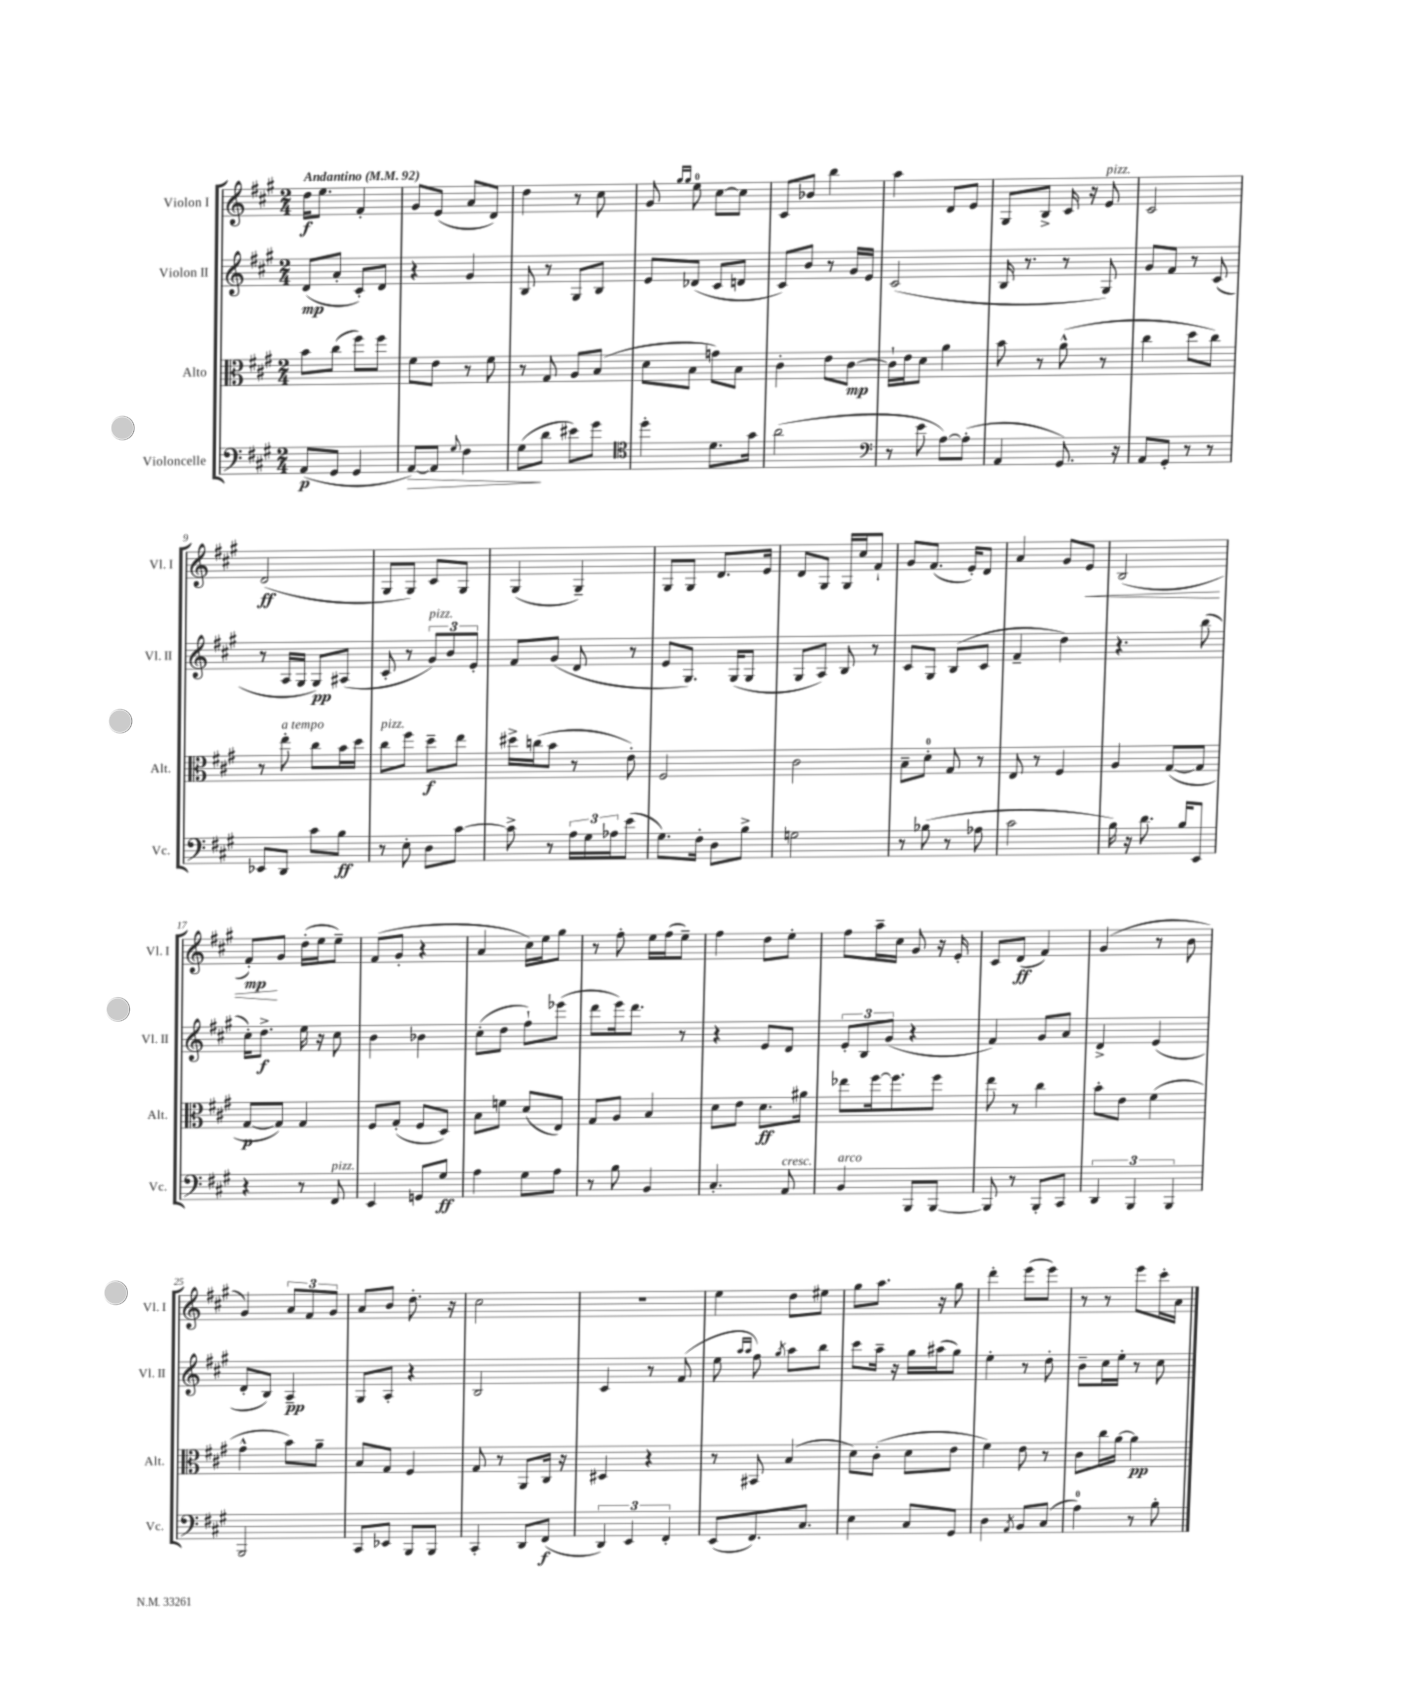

**kern	**dynam	**kern	**dynam	**kern	**dynam	**kern	**dynam
*part4	*part4	*part3	*part3	*part2	*part2	*part1	*part1
*staff4	*staff4	*staff3	*staff3	*staff2	*staff2	*staff1	*staff1
*I"Violoncelle	*	*I"Alto	*	*I"Violon II	*	*I"Violon I	*
*I'Vc.	*	*I'Alt.	*	*I'Vl. II	*	*I'Vl. I	*
*clefF4	*	*clefC3	*	*clefG2	*	*clefG2	*
*k[f#c#g#]	*	*k[f#c#g#]	*	*k[f#c#g#]	*	*k[f#c#g#]	*
*M2/4	*	*M2/4	*	*M2/4	*	*M2/4	*
*MM92	*	*MM92	*	*MM92	*	*MM92	*
=1	=1	=1	=1	=1	=1	=1	=1
!	!	!	!	!	!	!LO:TX:a:B:t=Andantino	!
(8AA/L	p	8b\L	.	(8d/L	mp	16dd\KL	f
.	.	.	.	.	.	8.ee\J	.
8GG#/J	.	(8cc#\J	.	8a'/J	.	.	.
4GG#/	.	8ff#\L)	.	8c#'/L)	.	4f#'/	.
.	.	8ff#\J	.	8d/J	.	.	.
=2	=2	=2	=2	=2	=2	=2	=2
!	!LO:HP:b	!	!	!	!	!	!
[8AA/L)	>	8f#\L	.	4r	.	8g#/L	.
8AA/J]	.	8e\J	.	.	.	(8e/J	.
8qqG#/	.	.	.	.	.	.	.
4F#\	.	8r	.	4g#/	.	8a/L	.
.	.	8f#\	.	.	.	8d/J)	.
=3	=3	=3	=3	=3	=3	=3	=3
(8G#\L	.	8r	.	8B/	.	4dd\	.
8d\J	]	8G#/	.	8r	.	.	.
8e#X\L)	.	8A/L	.	8G#/L	.	8r	.
8g#\J	.	(8B/J	.	8B/J	.	8cc#\	.
=4	=4	=4	=4	=4	=4	=4	=4
*clefC4	*	*	*	*	*	*	*
4dd'\	.	8d\L	.	8e/L	.	8g#/	.
.	.	.	.	.	.	16qqgg#/LL	.
.	.	.	.	.	.	16qqgg#/JJ	.
.	.	8B\J	.	(8d-X/J	.	8ee\	.
8.d\L	.	8gn\L)	.	8c#/L	.	[8cc#\L	.
.	.	8B\J	.	8dn/J	.	8cc#\J]	.
16g#\Jk	.	.	.	.	.	.	.
=5	=5	=5	=5	=5	=5	=5	=5
(2a\	.	4c#'\	.	8c#/L)	.	8c#/L	.
.	.	.	.	8b/J	.	8b-X/J	.
.	.	8e\L	.	8r	.	4bb\	.
.	.	[8c#\J	mp	16g#/LL	.	.	.
.	.	.	.	16e/JJ	.	.	.
=6	=6	=6	=6	=6	=6	=6	=6
*clefF4	*	*	*	*	*	*	*
8r	.	16c#`\LL]	.	(2c#/	.	4aa\	.
.	.	16e\J	.	.	.	.	.
8e\	.	8d\J	.	.	.	.	.
[8A\L)	.	4a\	.	.	.	8d/L	.
(8A'\J]	.	.	.	.	.	8e/J	.
=7	=7	=7	=7	=7	=7	=7	=7
4AA/	.	8b\	.	16B/	.	8G#/L	.
.	.	.	.	8.r	.	.	.
.	.	8r	.	.	.	8B^/J	.
8.GG#/)	.	(8a^^\	.	8r	.	16c#/	.
.	.	.	.	.	.	16r	.
!	!	!	!	!	!	!LO:TX:a:i:t=pizz.	!
.	.	8r	.	8G#/)	.	8e/	.
16r	.	.	.	.	.	.	.
=8	=8	=8	=8	=8	=8	=8	=8
8AA/L	.	4cc#\	.	8g#/L	.	2c#/	.
8GG#'/J	.	.	.	8f#/J	.	.	.
8r	.	8dd\L	.	8r	.	.	.
8r	.	8cc#\J)	.	(8c#/	.	.	.
!!LO:LB:g=z
=9	=9	=9	=9	=9	=9	=9	=9
8EE-X/L	.	8r	.	8r	.	(2d/	ff
!	!	!LO:TX:a:i:t=a tempo	!	!	!	!	!
8DD/J	.	8ee'\	.	16A/LL	.	.	.
.	.	.	.	16G#/JJ	.	.	.
8c#\L	.	8cc#\L	.	8G#/L)	pp	.	.
8B\J	ff	16b\L	.	(8A#X/J	.	.	.
.	.	16dd\JJ	.	.	.	.	.
=10	=10	=10	=10	=10	=10	=10	=10
!	!	!LO:TX:a:i:t=pizz.	!	!	!	!	!
8r	.	8cc#\L	.	8c#'/	.	8G#/L	.
8E'\	.	8ff#\J	.	8r	.	8G#/J)	.
!	!	!	!	!LO:TX:a:i:t=pizz.	!	!	!
8D\L	.	8dd~\L	f	12g#/L)	.	8c#/L	.
.	.	.	.	12b/	.	.	.
[8c#\J	.	8ee\J	.	.	.	8G#/J	.
.	.	.	.	12e'/J	.	.	.
=11	=11	=11	=11	=11	=11	=11	=11
8c#^\]	.	16dd#X^\LL	.	8f#/L	.	(4G#/	.
.	.	(16ccn\J	.	.	.	.	.
8r	.	8b\J	.	(8g#/J	.	.	.
24A\LL	.	8r	.	8d/	.	4G#~/)	.
24G#\	.	.	.	.	.	.	.
24A-X\J	.	.	.	.	.	.	.
(8e\J	.	8e'\)	.	8r	.	.	.
=12	=12	=12	=12	=12	=12	=12	=12
8.G#\L)	.	2F#/	.	8e/L	.	8G#/L	.
.	.	.	.	8.G#/J)	.	8G#/J	.
16F#'\Jk	.	.	.	.	.	.	.
8D\L	.	.	.	.	.	8.d/L	.
.	.	.	.	(16G#/KL	.	.	.
8B^\J	.	.	.	8G#/J	.	.	.
.	.	.	.	.	.	16e/Jk	.
=13	=13	=13	=13	=13	=13	=13	=13
2Gn\	.	2c#\	.	8G#/L	.	8d/L	.
.	.	.	.	8A/J)	.	8G#/J	.
.	.	.	.	8B/	.	16G#/LL	.
.	.	.	.	.	.	16cc#/J	.
.	.	.	.	8r	.	8f#`/J	.
=14	=14	=14	=14	=14	=14	=14	=14
8r	.	8B~\L	.	8c#/L	.	8g#/L	.
(8B-X\	.	8d'\J	.	8G#/J	.	(8.f#/J	.
8r	.	8G#/	.	(8B/L	.	.	.
.	.	.	.	.	.	16e'/KL)	.
8A-X\	.	8r	.	8c#/J	.	8d/J	.
=15	=15	=15	=15	=15	=15	=15	=15
2c#\	.	8E/	.	4f#~/	.	4a/	.
.	.	8r	.	.	.	.	.
.	.	4F#/	.	4dd\)	.	8g#/L	.
!	!	!	!	!	!	!	!LO:HP:b
.	.	.	.	.	.	8e/J	<
=16	=16	=16	=16	=16	=16	=16	=16
16B\)	.	4A/	.	4.r	.	(2B/	.
16r	.	.	.	.	.	.	.
8.d\	.	.	.	.	.	.	.
.	.	([8G#/L	.	.	.	.	.
16B/KL	.	.	.	.	.	.	.
8EE/J	.	8G#/J]	.	(8bb\	.	.	.
!!LO:LB:g=z
=17	=17	=17	=17	=17	=17	=17	=17
4r	.	[8G#/L	p	16cc#'\KL)	.	8f#'/L)	mp
.	.	.	.	8.dd^\J	f	.	.
.	.	8G#/J])	.	.	.	8g#/J	[
8r	.	4G#/	.	16ee\	.	(16dd'\LL	.
.	.	.	.	16r	.	16ee\J	.
!LO:TX:a:i:t=pizz.	!	!	!	!	!	!	!
8FF#/	.	.	.	8cc#\	.	8ee~\J)	.
=18	=18	=18	=18	=18	=18	=18	=18
4EE/	.	8F#/L	.	4b\	.	(8f#/L	.
.	.	(8G#'/J	.	.	.	8g#'/J	.
8GGn/L	.	8F#/L	.	4b-X\	.	4r	.
8G#/J	ff	8D/J)	.	.	.	.	.
=19	=19	=19	=19	=19	=19	=19	=19
4A\	.	8B\L	.	(8cc#'\L	.	4a/	.
.	.	8fn\J	.	8dd\J	.	.	.
8G#\L	.	(8d/L	.	8ff#`\L)	.	16cc#\LL)	.
.	.	.	.	.	.	16ee\J	.
8A\J	.	8E/J)	.	(8eee-X\J	.	8gg#\J	.
=20	=20	=20	=20	=20	=20	=20	=20
8r	.	8G#/L	.	8ddd\L	.	8r	.
8B\	.	8A/J	.	16eee\k)	.	8ff#'\	.
.	.	.	.	8.ddd\J	.	.	.
4BB/	.	4B/	.	.	.	16ee\LL	.
.	.	.	.	.	.	(16ff#\J	.
.	.	.	.	8r	.	8ee~\J)	.
=21	=21	=21	=21	=21	=21	=21	=21
4.C#'/	.	8d\L	.	4r	.	4ff#\	.
.	.	8e\J	.	.	.	.	.
.	.	8.d\L	ff	8e/L	.	8dd\L	.
!LO:TX:a:i:t=cresc.	!	!	!	!	!	!	!
8AA/	.	.	.	8d/J	.	8ee'\J	.
.	.	16a#X\Jk	.	.	.	.	.
=22	=22	=22	=22	=22	=22	=22	=22
!LO:TX:a:i:t=arco	!	!	!	!	!	!	!
4BB/	.	8ee-X\L	.	12e'/L	.	8ff#\L	.
.	.	.	.	12B/	.	.	.
.	.	[16ff#\k	.	.	.	16aa~\L	.
.	.	.	.	(12g#/J	.	.	.
.	.	8.ff#\]	.	.	.	16cc#\JJ	.
8BBB/L	.	.	.	4r	.	8g#/	.
[8BBB/J	.	8ff#\J	.	.	.	16r	.
.	.	.	.	.	.	16e'/	.
=23	=23	=23	=23	=23	=23	=23	=23
8BBB/]	.	8ee\	.	4f#/)	.	8c#/L	.
8r	.	8r	.	.	.	(8d/J	ff
8BBB'/L	.	4cc#\	.	8g#/L	.	4f#/)	.
8CC#/J	.	.	.	8a/J	.	.	.
=24	=24	=24	=24	=24	=24	=24	=24
6DD/	.	8b'\L	.	4d^/	.	(4g#/	.
.	.	8e\J	.	.	.	.	.
6BBB/	.	.	.	.	.	.	.
.	.	(4f#\	.	(4e/	.	8r	.
6BBB/	.	.	.	.	.	.	.
.	.	.	.	.	.	8b\	.
!!LO:LB:g=z
=25	=25	=25	=25	=25	=25	=25	=25
2BBB/	.	4g#^^\	.	8d'/L	.	4g#/)	.
.	.	.	.	8B/J)	.	.	.
.	.	8b\L)	.	4A~/	pp	12a/L	.
.	.	.	.	.	.	12f#/	.
.	.	8a~\J	.	.	.	.	.
.	.	.	.	.	.	12g#/J	.
=26	=26	=26	=26	=26	=26	=26	=26
8CC#/L	.	8B/L	.	8G#/L	.	8a/L	.
8EE-X/J	.	8G#/J	.	8A'/J	.	8b/J	.
8BBB/L	.	4F#/	.	4r	.	8.dd'\	.
8BBB/J	.	.	.	.	.	.	.
.	.	.	.	.	.	16r	.
=27	=27	=27	=27	=27	=27	=27	=27
4CC#'/	.	8G#/	.	2B/	.	2cc#\	.
.	.	8r	.	.	.	.	.
8DD/L	.	8AA/L	.	.	.	.	.
(8FF#/J	f	16C#/Jk	.	.	.	.	.
.	.	16r	.	.	.	.	.
=28	=28	=28	=28	=28	=28	=28	=28
6DD/)	.	4D#X/	.	4c#/	.	2r	.
6EE/	.	.	.	.	.	.	.
.	.	4r	.	8r	.	.	.
6FF#'/	.	.	.	.	.	.	.
.	.	.	.	(8f#/	.	.	.
=29	=29	=29	=29	=29	=29	=29	=29
(8EE/L	.	8r	.	8ee\	.	4ee\	.
.	.	.	.	16qqaa/LL	.	.	.
.	.	.	.	16qqaa/JJ	.	.	.
8.FF#/)	.	8BB#X/	.	8ff#\)	.	.	.
.	.	.	.	8qgg#/	.	.	.
.	.	(4B/	.	8aa\L	.	8dd\L	.
8.C#/J	.	.	.	.	.	.	.
.	.	.	.	8bb\J	.	8ee#X\J	.
=30	=30	=30	=30	=30	=30	=30	=30
4E\	.	8d\L)	.	8ccc#\L	.	8gg#\L	.
.	.	(8c#'\J	.	16aa~\Jk	.	8.aa\J	.
.	.	.	.	16r	.	.	.
8C#/L	.	8d\L	.	16gg#\LL	.	.	.
.	.	.	.	(16aa#X\J	.	16r	.
8GG#/J	.	8e\J	.	8gg#\J)	.	8gg#\	.
=31	=31	=31	=31	=31	=31	=31	=31
4D\	.	4f#\)	.	4ee'\	.	4ddd'\	.
8qAA/	.	.	.	.	.	.	.
8BB/L	.	8e\	.	8r	.	(8eee\L	.
(8C#/J	.	8r	.	8dd'\	.	8eee\J)	.
=32	=32	=32	=32	=32	=32	=32	=32
4A\)	.	8c#\L	.	8b~\L	.	8r	.
.	.	16cc#\L	.	16cc#\L	.	8r	.
.	.	[16a\JJ	.	16ee'\JJ	.	.	.
8r	.	4a\]	pp	8r	.	8eee\L	.
8B'\	.	.	.	8cc#\	.	16ccc#'\L	.
.	.	.	.	.	.	16a\JJ	.
==	==	==	==	==	==	==	==
*-	*-	*-	*-	*-	*-	*-	*-
